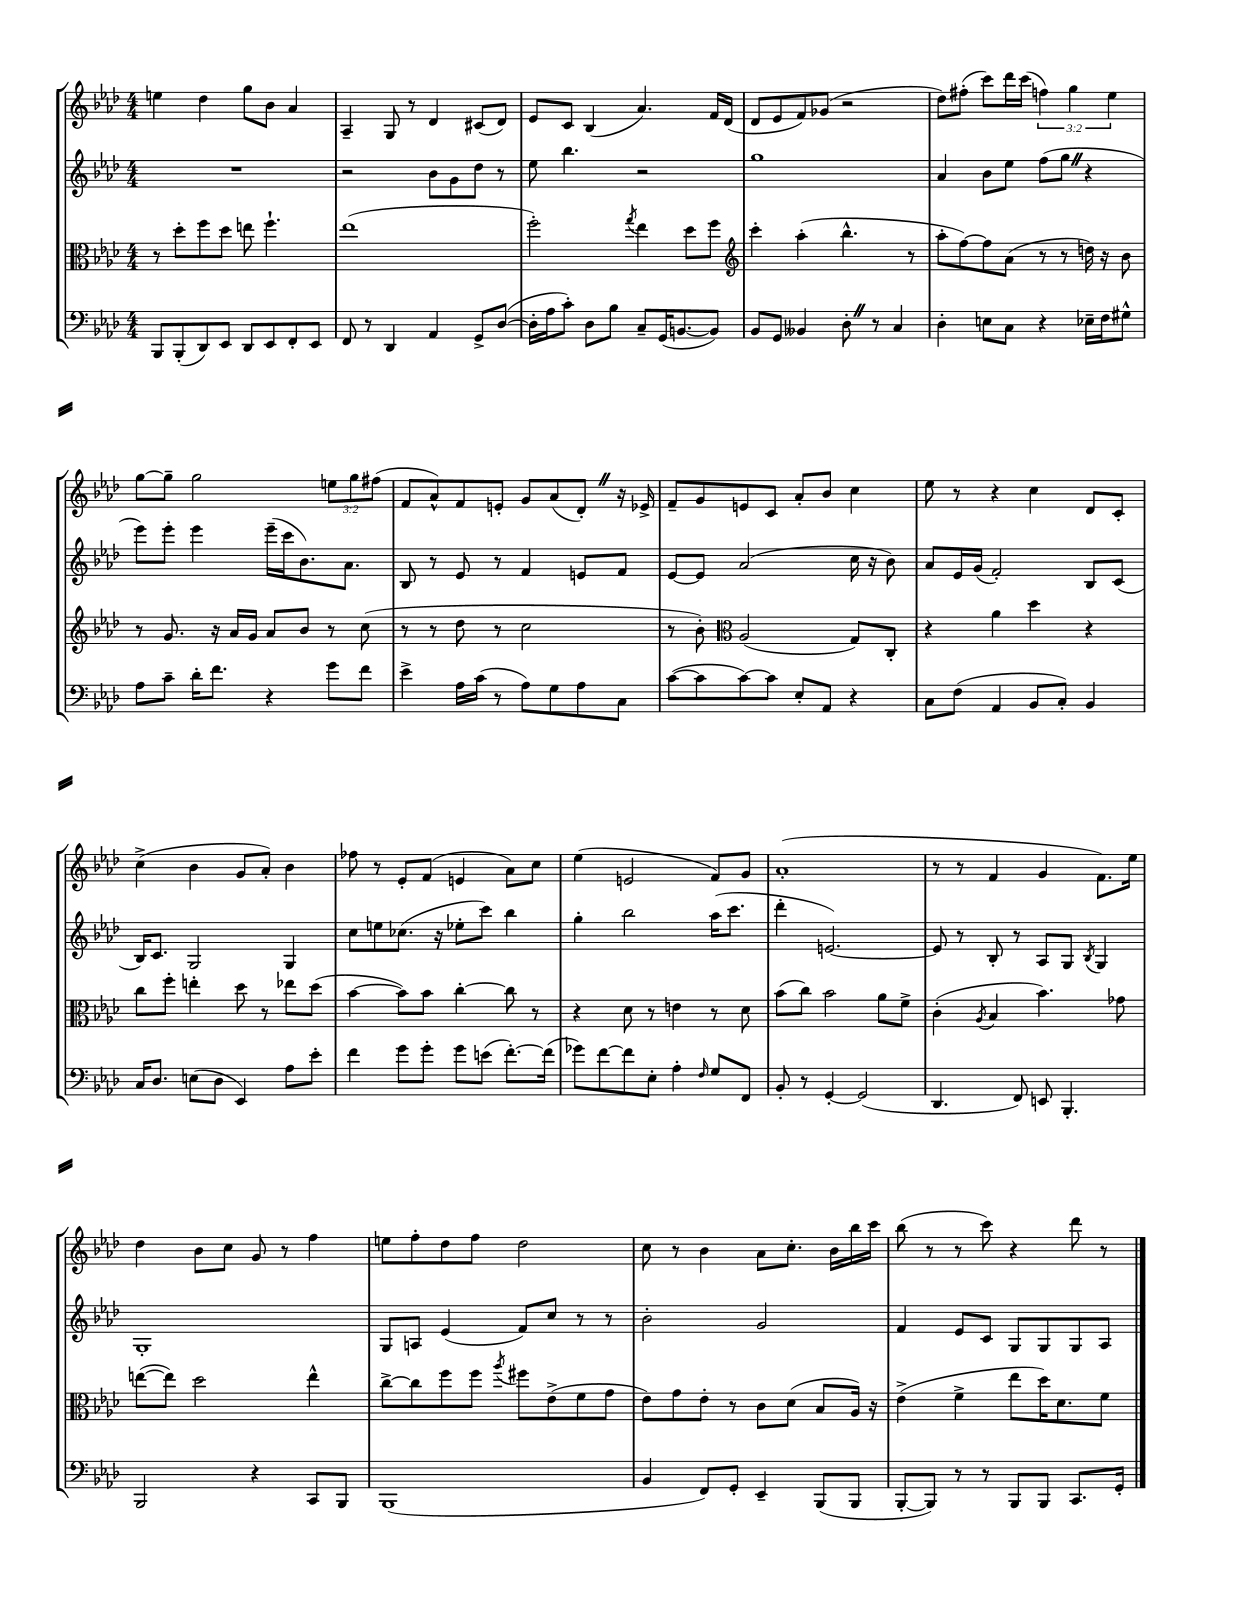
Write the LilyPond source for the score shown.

<<
\new StaffGroup <<
\new Staff = "s0" {
    \clef treble \key aes \major \numericTimeSignature \time 4/4 \override Staff.TupletNumber.text = #tuplet-number::calc-fraction-text
    e''4 des''4 g''8 bes'8 aes'4 |
    aes4-- g8 r8 des'4 cis'8( des'8) |
    ees'8 c'8 bes4( aes'4.) f'16 des'16( |
    des'8 ees'8 f'8) ges'8( r2 |
    des''8) fis''8-.( c'''8) des'''16 c'''16( \tuplet 3/2 { f''4) g''4 ees''4 } |
    g''8~ g''8-- g''2 \tuplet 3/2 { e''8 g''8 fis''8( } |
    f'8 aes'8-^) f'8 e'8-. g'8 aes'8( des'8-.) \once \override BreathingSign.text = \markup { \musicglyph "scripts.caesura.straight" } \breathe r16 ees'16-> |
    f'8-- g'8 e'8 c'8 aes'8-. bes'8 c''4 |
    ees''8 r8 r4 c''4 des'8 c'8-. |
    c''4->( bes'4 g'8 aes'8-.) bes'4 |
    fes''8 r8 ees'8-. f'8( e'4 aes'8) c''8 |
    ees''4( e'2 f'8) g'8 |
    aes'1-.( |
    r8 r8 f'4 g'4 f'8.) ees''16 |
    des''4 bes'8 c''8 g'8 r8 f''4 |
    e''8 f''8-. des''8 f''8 des''2 |
    c''8 r8 bes'4 aes'8 c''8.-. bes'16 bes''16 c'''16 |
    bes''8( r8 r8 c'''8) r4 des'''8 r8 \bar "|." |
}
\new Staff = "s1" {
    \clef treble \key aes \major \numericTimeSignature \time 4/4
    R1 |
    r2 bes'8 g'8 des''8 r8 |
    ees''8 bes''4. r2 |
    g''1 |
    aes'4 bes'8 ees''8 f''8( g''8 \once \override BreathingSign.text = \markup { \musicglyph "scripts.caesura.straight" } \breathe r4 |
    ees'''8) ees'''8-. ees'''4 ees'''16--( c'''16 bes'8.) aes'8. |
    bes8 r8 ees'8 r8 f'4 e'8 f'8 |
    ees'8~ ees'8 aes'2( c''16 r16 bes'8) |
    aes'8 ees'16 g'16( f'2-.) bes8 c'8( |
    bes16) c'8. g2 g4 |
    c''8 e''8 ces''8.( r16 ees''8-. c'''8) bes''4 |
    g''4-. bes''2 aes''16( c'''8. |
    des'''4-. e'2.~) |
    e'8 r8 bes8-. r8 aes8 g8 \acciaccatura { bes8 } g4 |
    g1-. |
    g8 a8 ees'4( f'8) c''8 r8 r8 |
    bes'2-. g'2 |
    f'4 ees'8 c'8 g8 g8 g8 aes8 \bar "|." |
}
\new Staff = "s2" {
    \clef alto \key aes \major \numericTimeSignature \time 4/4
    r8 des''8-. f''8 des''8 e''8 f''4.-! |
    ees''1( |
    f''2-.) \acciaccatura { g''8 } ees''4 des''8 f''8 |
    \clef treble c'''4-. aes''4-.( bes''4.-^ r8 |
    aes''8-. f''8~) f''8 aes'8( r8 r8 d''16) r16 bes'8 |
    r8 g'8. r16 aes'16 g'16 aes'8 bes'8 r8 c''8( |
    r8 r8 des''8 r8 c''2 |
    r8 bes'8-.) \clef alto aes2( g8) c8-. |
    r4 aes'4 des''4 r4 |
    c''8 f''8-. e''4-. des''8 r8 ees''8 des''8( |
    bes'4~ bes'8) bes'8 c''4~-. c''8 r8 |
    r4 des'8 r8 e'4 r8 des'8 |
    bes'8( c''8) bes'2 aes'8 f'8-> |
    c'4-.( \acciaccatura { aes8 } bes4 bes'4.) ges'8 |
    e''8~( e''8) des''2 e''4-^ |
    c''8~-> c''8 f''8 f''8 \acciaccatura { aes''8 } fis''8 ees'8->( f'8 g'8 |
    ees'8) g'8 ees'8-. r8 c'8 des'8( bes8 aes16) r16 |
    ees'4->( f'4-> ees''8 des''16) des'8. f'8 \bar "|." |
}
\new Staff = "s3" {
    \clef bass \key aes \major \numericTimeSignature \time 4/4
    bes,,8 bes,,8-.( des,8) ees,8 des,8 ees,8 f,8-. ees,8 |
    f,8 r8 des,4 aes,4 g,8-> des8~( |
    des16-. aes16 c'8-.) des8 bes8 c8-- g,16( b,8.~ b,8) |
    bes,8 g,8 beses,4 des8-. \once \override BreathingSign.text = \markup { \musicglyph "scripts.caesura.straight" } \breathe r8 c4 |
    des4-. e8 c8 r4 ees16-- f16 gis8-^ |
    aes8 c'8-- des'16-. f'8. r4 g'8 f'8 |
    ees'4-> aes16 c'16( r8 aes8) g8 aes8 c8 |
    c'8~( c'8 c'8~) c'8 ees8-. aes,8 r4 |
    c8 f8( aes,4 bes,8 c8-.) bes,4 |
    c16 des8. e8( des8 ees,4) aes8 ees'8-. |
    f'4 g'8 g'8-. g'8 e'8( f'8.~-.) f'16( |
    ges'8) f'8~ f'8 ees8-. aes4-. \grace { f16 } g8 f,8 |
    bes,8-. r8 g,4~-. g,2( |
    des,4. f,8) e,8 bes,,4.-. |
    bes,,2 r4 c,8 bes,,8 |
    bes,,1( |
    bes,4 f,8) g,8-. ees,4-- bes,,8( bes,,8 |
    bes,,8~-. bes,,8) r8 r8 bes,,8 bes,,8 c,8. g,16-. \bar "|." |
}
>>
>>
\layout { \context { \Score \remove "Bar_number_engraver" } }
